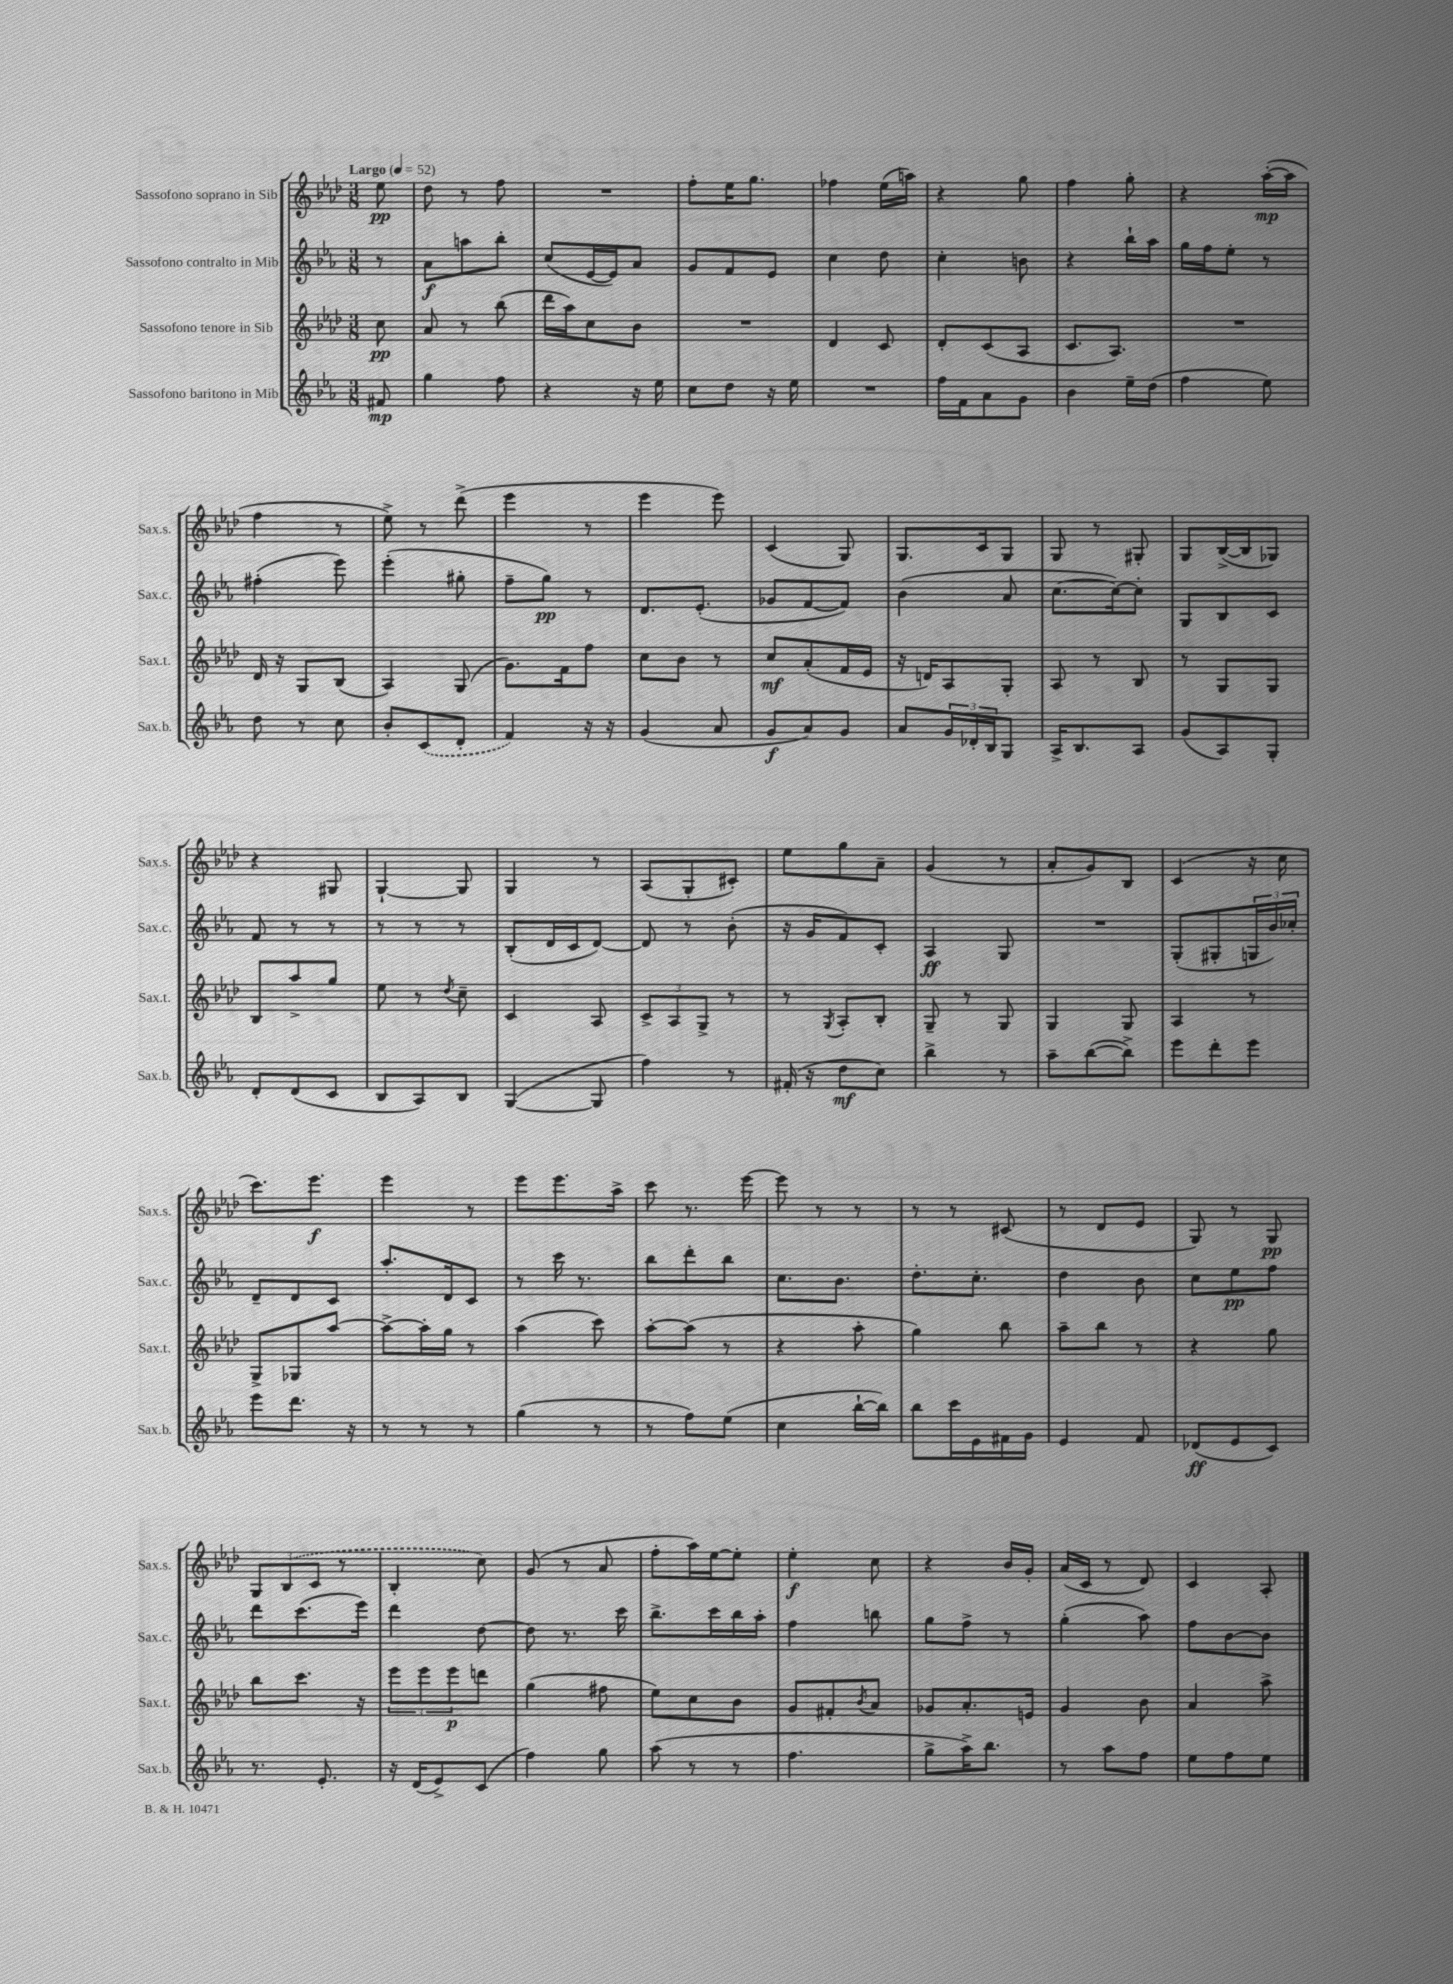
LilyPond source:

<<
\new StaffGroup <<
\new Staff = "s0" \with { instrumentName = "Sassofono soprano in Sib" shortInstrumentName = "Sax.s." } {
    \clef treble \key aes \major \numericTimeSignature \time 3/8 \partial 8 \tempo "Largo" 4 = 52
    ees''8\pp |
    des''8 r8 f''8 |
    R4. |
    f''8-. ees''16 g''8. |
    fes''4 ees''16( a''16) |
    r4 g''8 |
    f''4 g''8-. |
    r4 aes''16~-.\mp( aes''16 |
    f''4 r8 |
    ees''8->) r8 des'''8->( |
    ees'''4 r8 |
    ees'''4 ees'''8) |
    c'4( g8) |
    g8. c'16 g8 |
    g8 r8 gis8-. |
    g8 bes16~->( bes16 ges8) |
    r4 gis8 |
    g4~-! g8 |
    g4 r8 |
    aes8( g8-. cis'8-.) |
    ees''8 g''8 aes'8-- |
    g'4( r8 |
    aes'8-. g'8) bes8 |
    c'4( r16 c''16 |
    c'''8.) ees'''8.\f |
    ees'''4 r8 |
    ees'''8 ees'''8. aes''16-> |
    c'''8 r8. ees'''16~ |
    ees'''8 r8 r8 |
    r8 r8 cis'8( |
    r8 des'8 ees'8 |
    g8) r8 g8\pp |
    \tuplet 3/2 { g8 \once \slurDashed bes8( c'8 } r8 |
    bes4-. c''8) |
    g'8( r8 aes'8 |
    f''8-. aes''16) ees''16~ ees''8-. |
    ees''4-.\f c''8 |
    r4 bes'16 g'16-. |
    aes'16( c'16 r8 des'8) |
    c'4 aes8-. \bar "|." |
}
\new Staff = "s1" \with { instrumentName = "Sassofono contralto in Mib" shortInstrumentName = "Sax.c." } {
    \clef treble \key ees \major \numericTimeSignature \time 3/8 \partial 8
    r8 |
    aes'8\f a''8 bes''8-. |
    c''8( ees'16~ ees'16) aes'8 |
    g'8 f'8 ees'8 |
    c''4 d''8 |
    c''4-. b'8 |
    r4 bes''16-! aes''16 |
    g''16 f''16 ees''8-. r8 |
    fis''4-.( ees'''8) |
    ees'''4-.( gis''8-. |
    f''8-- g''8\pp) r8 |
    d'8. ees'8.-.( |
    ges'8 f'8~ f'8) |
    bes'4( aes'8 |
    c''8.~ c''16~) c''8-. |
    g8 bes8 c'8 |
    f'8 r8 r8 |
    r8 r8 r8 |
    bes8-.( d'16 c'16 d'8~) |
    d'8 r8 bes'8-.( |
    r16 g'16 f'8) c'8-. |
    aes4\ff g8 |
    R4. |
    g8-.( gis8-. \tuplet 3/2 { g16 bes'16) ces''16-. } |
    d'8-- d'8 c'8 |
    aes''8.-. d'16 c'8 |
    r8 c'''16 r8. |
    bes''8 d'''8-. bes''8 |
    c''8. bes'8. |
    d''8.-. c''8.-. |
    d''4 bes'8 |
    c''8 ees''8\pp f''8 |
    d'''8 c'''8.( ees'''16) |
    d'''4 d''8~ |
    d''8 r8. c'''16 |
    bes''8.-> c'''16 bes''16 aes''16-. |
    f''4 b''8 |
    g''8 f''8-> r8 |
    g''4-.( aes''8) |
    f''8 bes'8~ bes'8 \bar "|." |
}
\new Staff = "s2" \with { instrumentName = "Sassofono tenore in Sib" shortInstrumentName = "Sax.t." } {
    \clef treble \key aes \major \numericTimeSignature \time 3/8 \partial 8
    c''8\pp |
    aes'8 r8 bes''8( |
    des'''16 aes''16) c''8 bes'8 |
    R4. |
    des'4 c'8 |
    des'8-. c'8( aes8 |
    c'8. aes8.) |
    R4. |
    des'16 r16 g8 bes8( |
    aes4) g8( |
    g'8.) f'16 f''8 |
    c''8 bes'8 r8 |
    c''8\mf aes'8-.( f'16 ees'16 |
    r16 d'16) aes8 g8-. |
    aes8 r8 bes8 |
    r8 g8 g8 |
    bes8 aes''8-> g''8 |
    ees''8 r8 \acciaccatura { des''8 } c''8-- |
    c'4 aes8 |
    \tuplet 3/2 { c'8-> aes8 g8-> } r8 |
    r8 \acciaccatura { g8 } aes8-. bes8-. |
    g8-- r8 g8 |
    g4 g8 |
    aes4 r8 |
    g8-> ges8 aes''8~ |
    aes''8~-> aes''16-. g''16 r8 |
    aes''4( c'''8) |
    aes''8~-. aes''8( r8 |
    r4 aes''8-. |
    g''4) bes''8 |
    aes''8-- bes''8 r8 |
    r4 g''8 |
    bes''8 c'''8. r16 |
    \tuplet 3/2 { ees'''8 ees'''8 ees'''8\p } d'''8 |
    g''4( fis''8 |
    ees''8) c''8 bes'8 |
    g'8 fis'8-. \acciaccatura { bes'8 } aes'8 |
    ges'8 aes'8.-. e'16 |
    g'4 bes'8 |
    aes'4 aes''8-> \bar "|." |
}
\new Staff = "s3" \with { instrumentName = "Sassofono baritono in Mib" shortInstrumentName = "Sax.b." } {
    \clef treble \key ees \major \numericTimeSignature \time 3/8 \partial 8
    fis'8\mp |
    g''4 f''8 |
    r4 r16 ees''16 |
    c''8 d''8 r16 ees''16 |
    R4. |
    f''16 f'16 aes'8 g'8 |
    bes'4 ees''16-- d''16( |
    f''4 ees''8) |
    d''8 r8 c''8 |
    bes'8-. \once \slurDashed c'8( d'8-. |
    f'4) r16 r16 |
    g'4( aes'8 |
    g'8\f aes'8) g'8 |
    aes'8 \tuplet 3/2 { g'16 des'16-. bes16 } g8 |
    aes16-> bes8. aes8 |
    g'8( aes8) g8-. |
    d'8-. d'8( c'8 |
    bes8 aes8) bes8 |
    g4~( g8 |
    f''4) r8 |
    fis'16-.( r16 d''8\mf c''8) |
    bes''4-> r8 |
    aes''8-- bes''8~( bes''8->) |
    ees'''8 d'''8-. ees'''8 |
    ees'''8 d'''8. r16 |
    r8 r8 r8 |
    g''4( r8 |
    r8 f''8) ees''8( |
    c''4 bes''16~-! bes''16) |
    bes''8 c'''16 ees'16 fis'16 g'16 |
    ees'4 f'8 |
    des'8\ff( ees'8 c'8) |
    r8. ees'8.-. |
    r16 d'16( ees'8->) c'8( |
    f''4) g''8 |
    aes''8( r8 r8 |
    f''4. |
    g''8-> aes''16->) bes''8. |
    r8 aes''8 f''8 |
    ees''8 f''8 ees''8 \bar "|." |
}
>>
>>
\layout { \context { \Score \remove "Bar_number_engraver" } }
